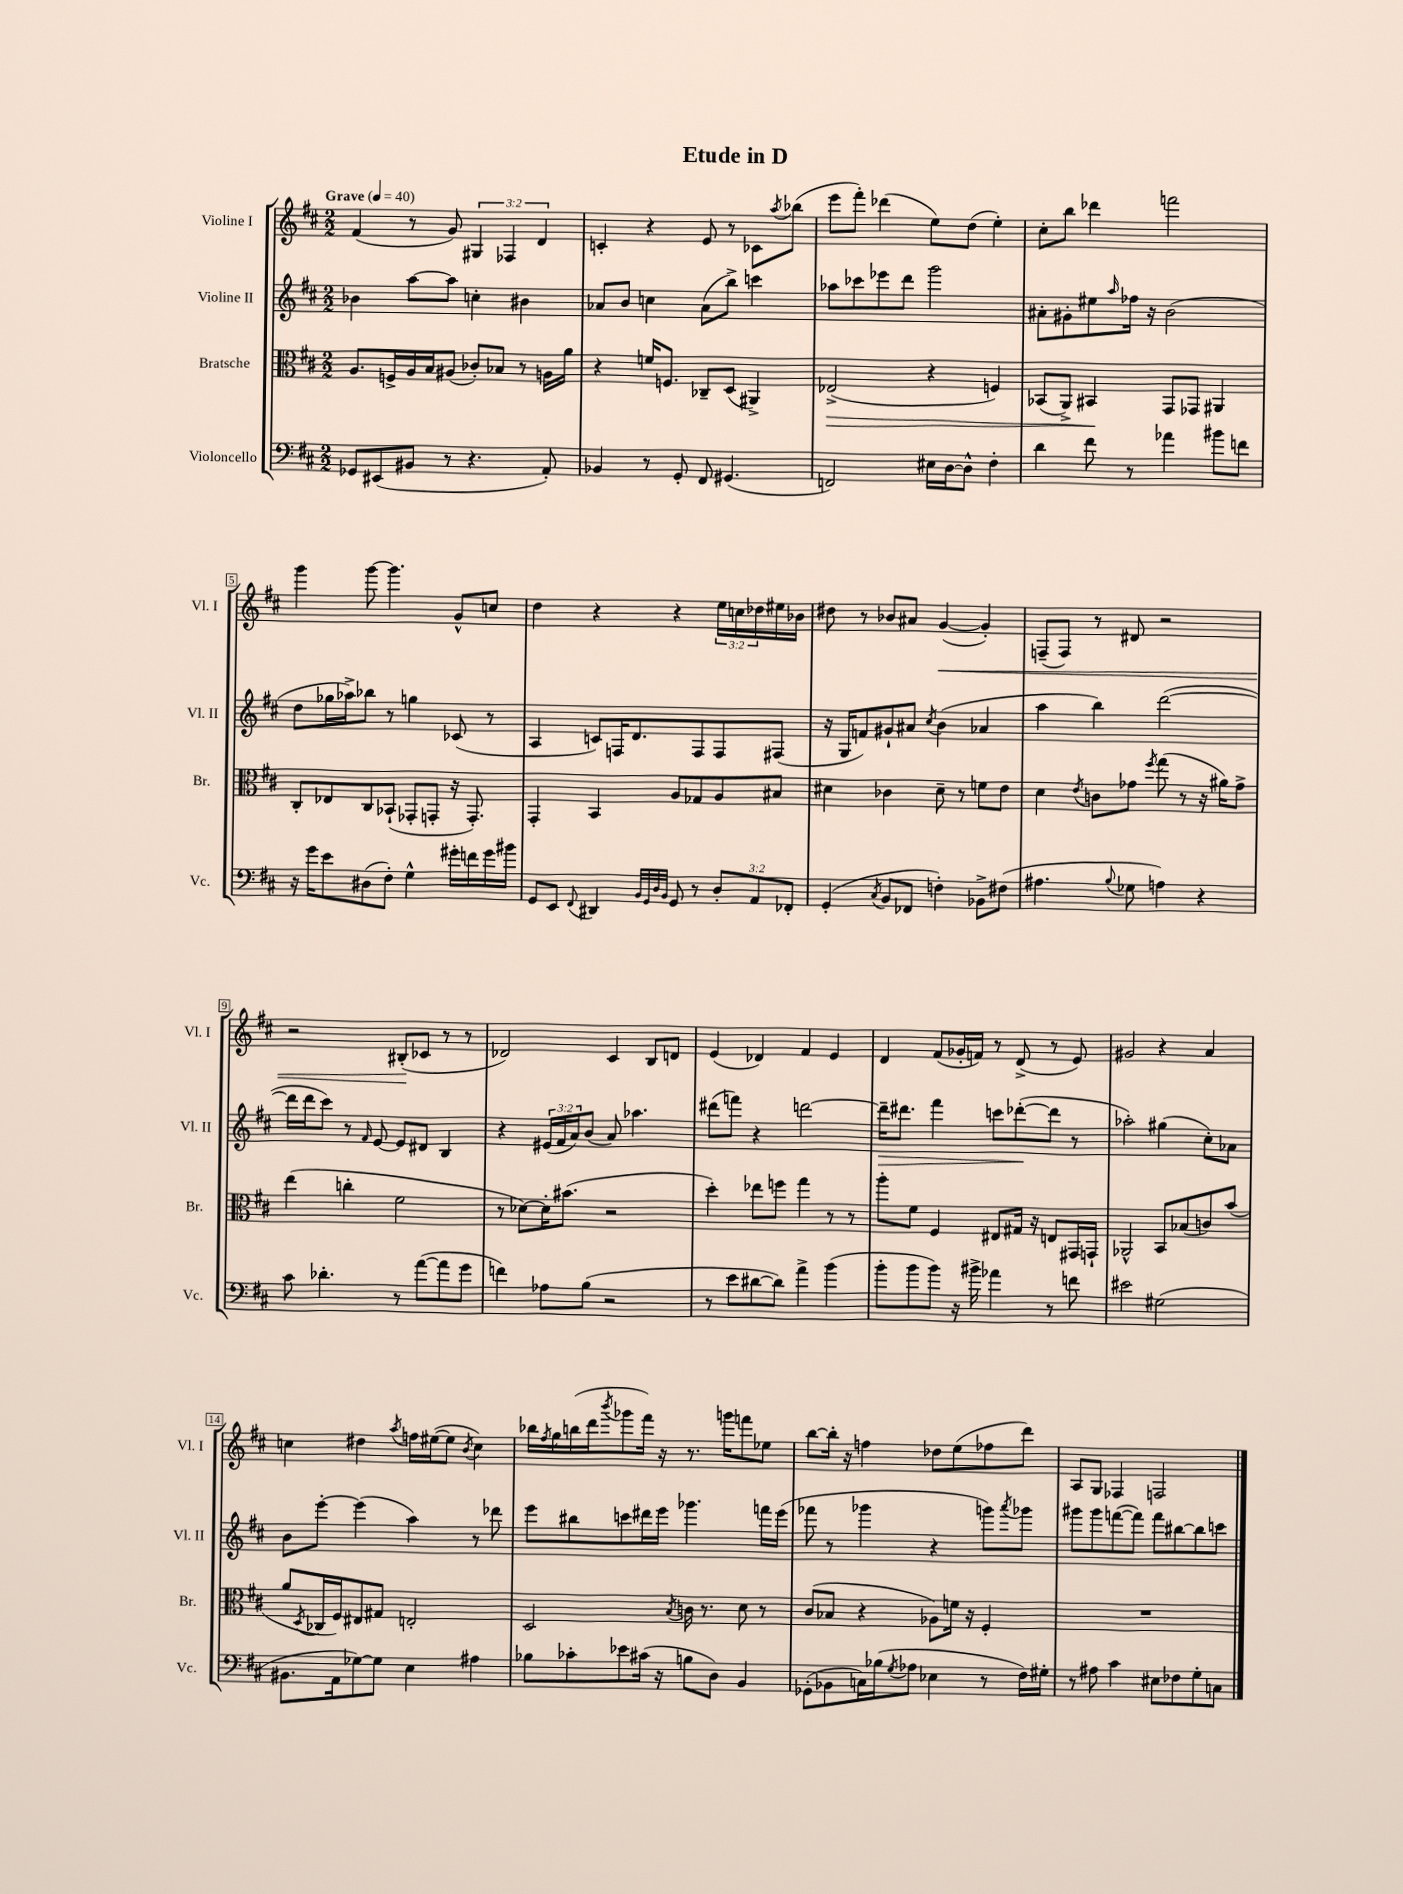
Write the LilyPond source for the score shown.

\header { title = "Etude in D" }
<<
\new StaffGroup <<
\new Staff = "s0" \with { instrumentName = "Violine I" shortInstrumentName = "Vl. I" } {
    \clef treble \key d \major \numericTimeSignature \time 2/2 \override Staff.TupletNumber.text = #tuplet-number::calc-fraction-text \tempo "Grave" 4 = 40
    fis'4( r8 g'8) \tuplet 3/2 { gis4 fes4 d'4 } |
    c'4-. r4 e'8 r8 ces'8 \acciaccatura { a''8 } bes''8( |
    e'''8 fis'''8-.) des'''4( e''8) d''8( e''4-.) |
    cis''8-. b''8 des'''4 f'''2 |
    g'''4 g'''8~ g'''4. g'8-^ c''8 |
    d''4 r4 r4 \tuplet 3/2 { e''16 c''16 des''16 } eis''16 bes'16 |
    dis''8 r8 bes'8 ais'8 g'4~\<( g'4-.) |
    f8--( f8) r8 dis'8 r2 |
    r2 bis8-.\!( ces'8 r8 r8 |
    des'2) cis'4 b8 d'8 |
    e'4( des'4) fis'4 e'4 |
    d'4 fis'8( ges'16-. f'16) r8 d'8->( r8 e'8) |
    gis'2 r4 a'4 |
    c''4 dis''4 \acciaccatura { a''8 } f''16 eis''16~( eis''8 \acciaccatura { b'8 } c''4) |
    bes''16 \acciaccatura { fis''8 } g''16 b''16( d'''16 \acciaccatura { b'''8 } ges'''8 fis'''16) r16 r8. g'''16 f'''8 ees''8 |
    b''8~ b''16-. r16 f''4 des''8 e''8( fes''8 d'''8) |
    a8 g8 fes4 f2 \bar "|." |
}
\new Staff = "s1" \with { instrumentName = "Violine II" shortInstrumentName = "Vl. II" } {
    \clef treble \key d \major \numericTimeSignature \time 2/2 \override Staff.TupletNumber.text = #tuplet-number::calc-fraction-text
    bes'4 a''8~ a''8 c''4-. bis'4 |
    aes'8 b'8 c''4 aes'8( b''8->) c'''4 |
    aes''8 ces'''8 ees'''8 d'''8 g'''2 |
    ais'8-. gis'8-. eis''8 \grace { a''16 } fes''16 r16 b'2( |
    d''8 ges''16 aes''16->) bes''8 r8 g''4 ces'8( r8 |
    a4 c'8) f16 d'8. f8 f8 fis8( |
    r16 g16 f'8) gis'8-! ais'8 \acciaccatura { cis''8 } b'4( aes'4 |
    a''4 b''4) d'''2~( |
    d'''16 d'''16 cis'''8) r8 \grace { fis'16 } e'8~ e'8 dis'8 b4 |
    r4 \tuplet 3/2 { eis'16( fis'16 a'16) } b'8( a'8) aes''4. |
    dis'''8( f'''8) r4 d'''2~ |
    d'''16--\> dis'''8. fis'''4 c'''8 des'''8~-.\!( des'''8 r8 |
    aes''2-.) gis''4( cis''8-.) aes'8 |
    b'8 e'''8~-. e'''4( a''4) r8 des'''8 |
    e'''8 bis''8 c'''8 dis'''16 e'''16 ges'''4. f'''16 e'''16( |
    fes'''8 r8 ges'''4 r4 g'''8) \acciaccatura { a'''8 } ges'''8 |
    gis'''8 gis'''8 f'''8~( f'''8) f'''8 bis''8~ bis''8 c'''8 \bar "|." |
}
\new Staff = "s2" \with { instrumentName = "Bratsche" shortInstrumentName = "Br." } {
    \clef alto \key d \major \numericTimeSignature \time 2/2
    a8. f16-> a16 b16 ais8( ces'8-.) bes8 r8 a16 a'16 |
    r4 f'16 f8. ces8-- d8( ais,4->) |
    ees2->\>( r4 f4) |
    bes,8( a,8->) bis,4\! g,8 ges,8 ais,4 |
    cis8-. ees8 cis8 bes,8-!( ges,8-. g,8-. r16 g,8.-.) |
    g,4-. b,4 a8 ges8 a8 bis8 |
    dis'4 ces'4 dis'8-- r8 f'8 e'8 |
    d'4 \acciaccatura { e'8 } c'8 ges'8 \acciaccatura { fis''8 } g''8( r8 r16 ais'16) ges'8-> |
    e''4( c''4-. fis'2 |
    r8 des'8~) des'16-. bis'8.( r2 |
    d''4-.) ees''8 f''8 g''4 r8 r8 |
    a''8-. fis'8 fis4 eis8 gis16 r16 e8 gis,16 g,16-! |
    aes,2-^ b,8 bes8( c'8) b'8( |
    a'8 \acciaccatura { d8 } ces16 fis16) eis8 gis8 e2-. |
    d2 \acciaccatura { b8 } c'16 r8. d'8 r8 |
    cis'8( bes8 r4 aes8) f'16 r16 fis4-. |
    R1 \bar "|." |
}
\new Staff = "s3" \with { instrumentName = "Violoncello" shortInstrumentName = "Vc." } {
    \clef bass \key d \major \numericTimeSignature \time 2/2 \override Staff.TupletNumber.text = #tuplet-number::calc-fraction-text
    ges,8 eis,8( bis,8 r8 r4. a,8-.) |
    bes,4 r8 g,8-. fis,8 gis,4.( |
    f,2) eis16 d16~ d8-^ fis4-. |
    d'4 fis'8 r8 aes'4 bis'8 f'8 |
    r16 g'16 e'8 dis8( fis8-.) g4-^ gis'16-. f'16 gis'16 bis'16 |
    g,8 e,8 \appoggiatura { fis,8 } dis,4 \grace { b,32 g,32 d32 b,32 } g,8 r8 \tuplet 3/2 { d8-. a,8 fes,8-. } |
    g,4-.( \acciaccatura { cis8 } b,8 fes,8 f4-.) bes,8-> fis8( |
    ais4. \appoggiatura { b8 } ges8 a4) r4 |
    cis'8 des'4.-. r8 a'8~( a'8 g'8 |
    f'4) aes8 b8( r2 |
    r8 e'8 dis'8~ dis'8) a'4-> b'4( |
    b'8-. b'8 b'8) r16 bis'16-> aes'4 r8 f'8 |
    eis'2 gis2( |
    bis,8. a,16 ges8~) ges8 e4 ais4 |
    bes8 ces'8-. ees'8 cis'16( r16 b8 d8) b,4 |
    ges,8-.( bes,8 c16) bes16( \acciaccatura { g8 } aes8 ees4 r8 fis16) gis16-. |
    r8 ais8 cis'4 eis8 fes8 g8-. c8 \bar "|." |
}
>>
>>
\layout { \context { \Score \override BarNumber.stencil = #(make-stencil-boxer 0.1 0.3 ly:text-interface::print) } }
